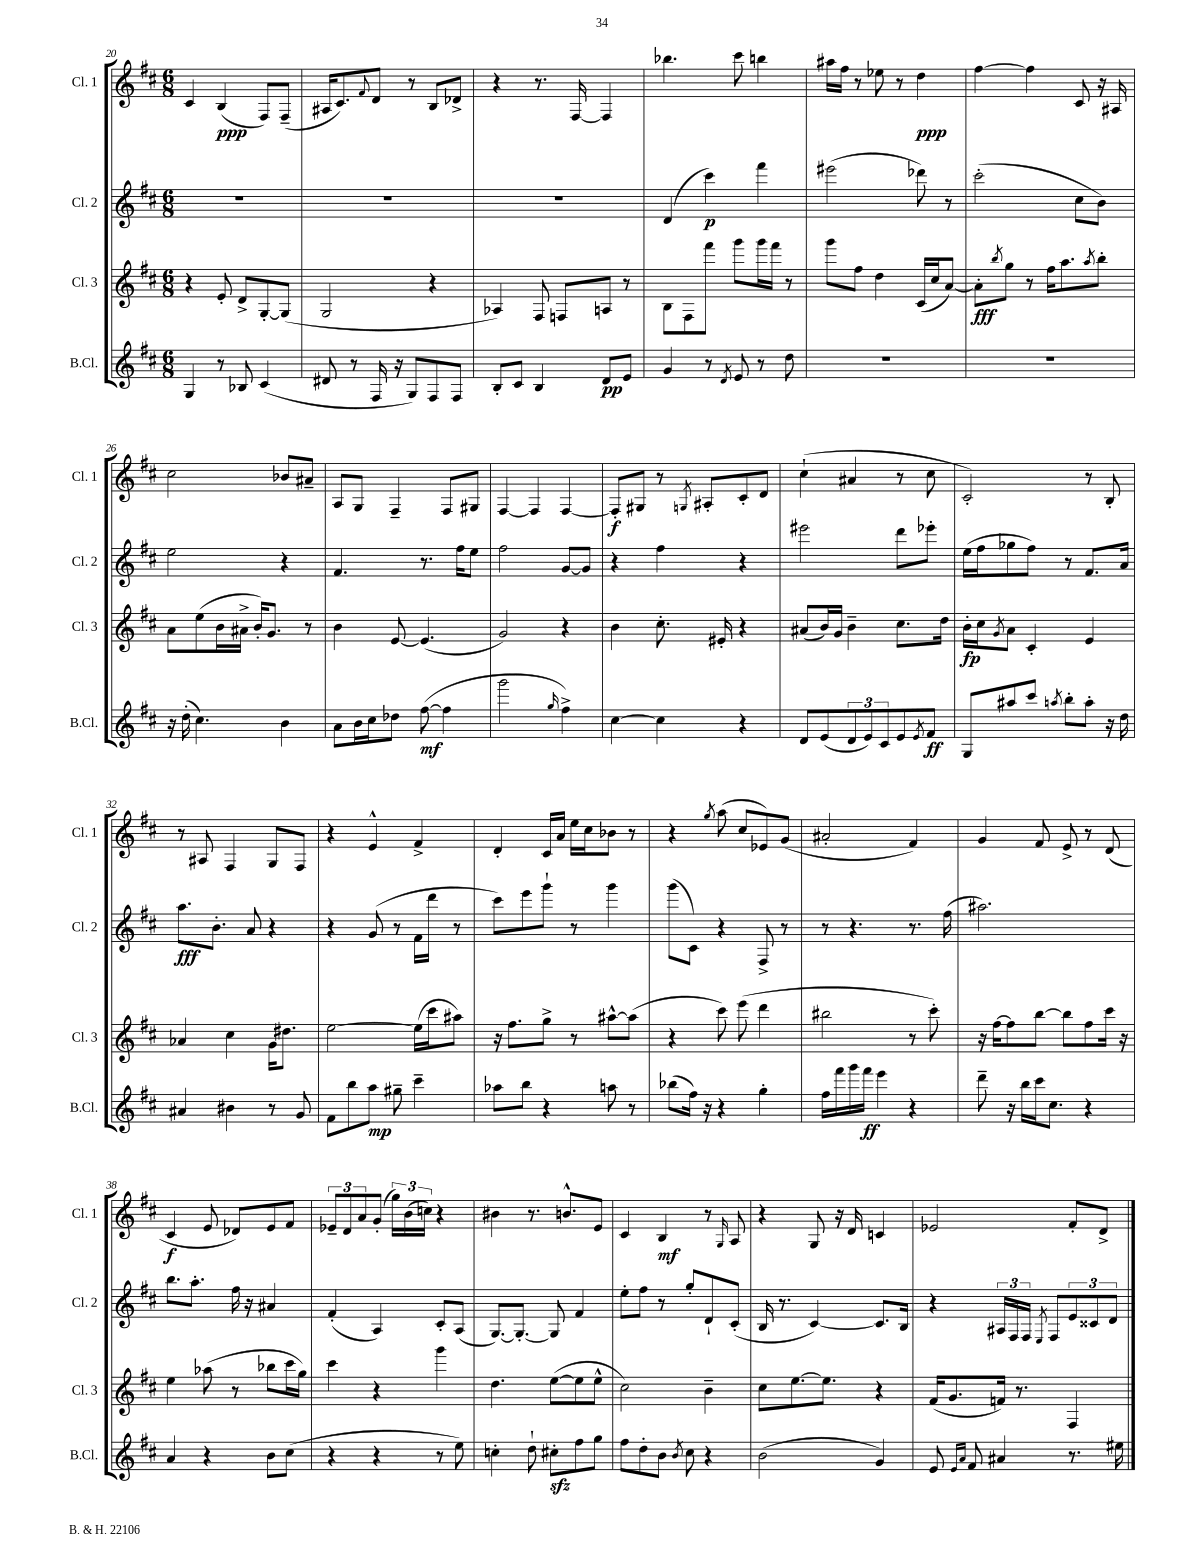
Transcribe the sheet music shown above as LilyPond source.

<<
\new StaffGroup <<
\new Staff = "s0" \with { instrumentName = "Cl. 1" shortInstrumentName = "Cl. 1" } {
    \clef treble \key d \major \numericTimeSignature \time 6/8
    cis'4 b4\ppp( fis8) fis8--( |
    ais16 cis'8.) \appoggiatura { fis'8 } d'8 r8 b8 des'8-> |
    r4 r8. fis16~ fis4 |
    bes''4. cis'''8 b''4 |
    ais''16 fis''16 r8 ees''8 r8 d''4\ppp |
    fis''4~ fis''4 cis'8 r16 ais16 |
    cis''2 bes'8 ais'8-- |
    a8 g8 fis4-- fis8 gis8 |
    fis4~ fis4 fis4~ |
    fis8-.\f gis8 r8 \acciaccatura { g8 } ais8-. cis'8-. d'8 |
    cis''4-!( ais'4 r8 cis''8 |
    cis'2-.) r8 b8-. |
    r8 ais8 fis4 g8 fis8 |
    r4 e'4-^ fis'4-> |
    d'4-. cis'16 a'16 e''16 cis''16 bes'8 r8 |
    r4 \acciaccatura { g''8 } a''8( cis''8 ees'8) g'8( |
    ais'2-. fis'4) |
    g'4 fis'8 e'8-> r8 d'8( |
    cis'4\f e'8 des'8) e'8 fis'8 |
    \tuplet 3/2 { ees'8-- d'8 a'8 } g'8-.( \tuplet 3/2 { g''16) b'16( c''16) } r4 |
    bis'4 r8. b'8.-^ e'8 |
    cis'4 b4\mf r8 \grace { g16 } a8 |
    r4 g8 r16 d'16 c'4 |
    ees'2 fis'8-. d'8-> \bar "|." |
}
\new Staff = "s1" \with { instrumentName = "Cl. 2" shortInstrumentName = "Cl. 2" } {
    \clef treble \key d \major \numericTimeSignature \time 6/8
    R2. |
    R2. |
    R2. |
    d'4( cis'''4\p) fis'''4 |
    eis'''2( des'''8) r8 |
    cis'''2-.( cis''8 b'8) |
    e''2 r4 |
    fis'4. r8. fis''16 e''8 |
    fis''2 g'8~ g'8 |
    r4 fis''4 r4 |
    eis'''2 d'''8 ees'''8-. |
    e''16( fis''16 ges''8 fis''8) r8 fis'8. a'16 |
    a''8.\fff b'8.-. a'8 r4 |
    r4 g'8( r8 fis'16 d'''16 r8 |
    cis'''8) e'''8 g'''8-! r8 g'''4 |
    g'''8( cis'8) r4 fis8-> r8 |
    r8 r4. r8. fis''16( |
    ais''2.) |
    b''8. a''8.-. fis''16 r16 ais'4 |
    fis'4-.( a4) cis'8-. a8( |
    g8.~) g8.~-. g8 fis'4 |
    e''8-. fis''8 r8 g''8-. d'8-! cis'8-.( |
    b16 r8. cis'4~) cis'8. b16 |
    r4 \tuplet 3/2 { ais16 fis16 fis16 } \acciaccatura { e8 } fis8 \tuplet 3/2 { e'8 cisis'8 d'8 } \bar "|." |
}
\new Staff = "s2" \with { instrumentName = "Cl. 3" shortInstrumentName = "Cl. 3" } {
    \clef treble \key d \major \numericTimeSignature \time 6/8
    r4 e'8-. d'8-> g8~-. g8( |
    g2 r4 |
    aes4) fis8 f8 a8 r8 |
    b8 fis8 fis'''8 g'''8 g'''16 fis'''16 r8 |
    g'''8 fis''8 d''4 cis'16( cis''16 a'8~) |
    a'8-.\fff \acciaccatura { b''8 } g''8 r8 fis''16 a''8. \acciaccatura { a''8 } b''8-. |
    a'8 e''8( b'16 ais'16-> b'16-.) g'8. r8 |
    b'4 e'8~ e'4.( |
    g'2) r4 |
    b'4 cis''8.-. eis'16-. r4 |
    ais'8( b'16) g'16 b'4-- cis''8. d''16 |
    b'16-.\fp cis''16 \acciaccatura { g'8 } a'8 cis'4-. e'4 |
    aes'4 cis''4 g'16 dis''8. |
    e''2~ e''16( cis'''16 ais''8) |
    r16 fis''8. g''8-> r8 ais''8~-^ ais''8( |
    r4 cis'''8) e'''8( d'''4 |
    bis''2 r8 cis'''8-.) |
    r16 fis''16~ fis''8 b''8~ b''8 fis''8 cis'''16 r16 |
    e''4 aes''8( r8 bes''8 cis'''16 g''16) |
    cis'''4 r4 g'''4 |
    d''4. e''8~( e''8 e''8-^ |
    cis''2) b'4-- |
    cis''8 e''8.~ e''8. r4 |
    fis'16( g'8. f'16) r8. fis4 \bar "|." |
}
\new Staff = "s3" \with { instrumentName = "B.Cl." shortInstrumentName = "B.Cl." } {
    \clef treble \key d \major \numericTimeSignature \time 6/8
    g4 r8 bes8 cis'4( |
    dis'8 r8 fis16 r16 g8) fis8 fis8 |
    b8-. cis'8 b4 d'8\pp e'8 |
    g'4 r8 \acciaccatura { d'8 } e'8 r8 d''8 |
    R2. |
    R2. |
    r16 d''16-.( cis''4.) b'4 |
    a'8 b'16 cis''16 des''8 fis''8~\mf( fis''4 |
    g'''2 \grace { g''16 } fis''4->) |
    cis''4~ cis''4 r4 |
    d'8 e'8( \tuplet 3/2 { d'8 e'8) cis'8 } e'8 \acciaccatura { e'8 } fis'8\ff |
    g8 ais''8 cis'''8 \acciaccatura { a''8 } b''8-. a''8-. r16 d''16 |
    ais'4 bis'4 r8 g'8 |
    fis'8 b''8 a''8\mp gis''8-- cis'''4-- |
    aes''8 b''8 r4 a''8 r8 |
    bes''8( fis''16) r16 r4 g''4-. |
    fis''16 fis'''16 g'''16 fis'''16\ff e'''4 r4 |
    d'''8-- r16 b''16 cis'''16 cis''8. r4 |
    a'4 r4 b'8 cis''8( |
    r4 r4 r8 e''8) |
    c''4-. d''8-! cis''8-.\sfz fis''8 g''8 |
    fis''8 d''8-. b'8 \acciaccatura { b'8 } cis''8 r4 |
    b'2( g'4) |
    e'8 \grace { e'16 a'16 } fis'8 ais'4 r8. eis''16 \bar "|." |
}
>>
>>
\layout { \context { \Score currentBarNumber = #20 } }
